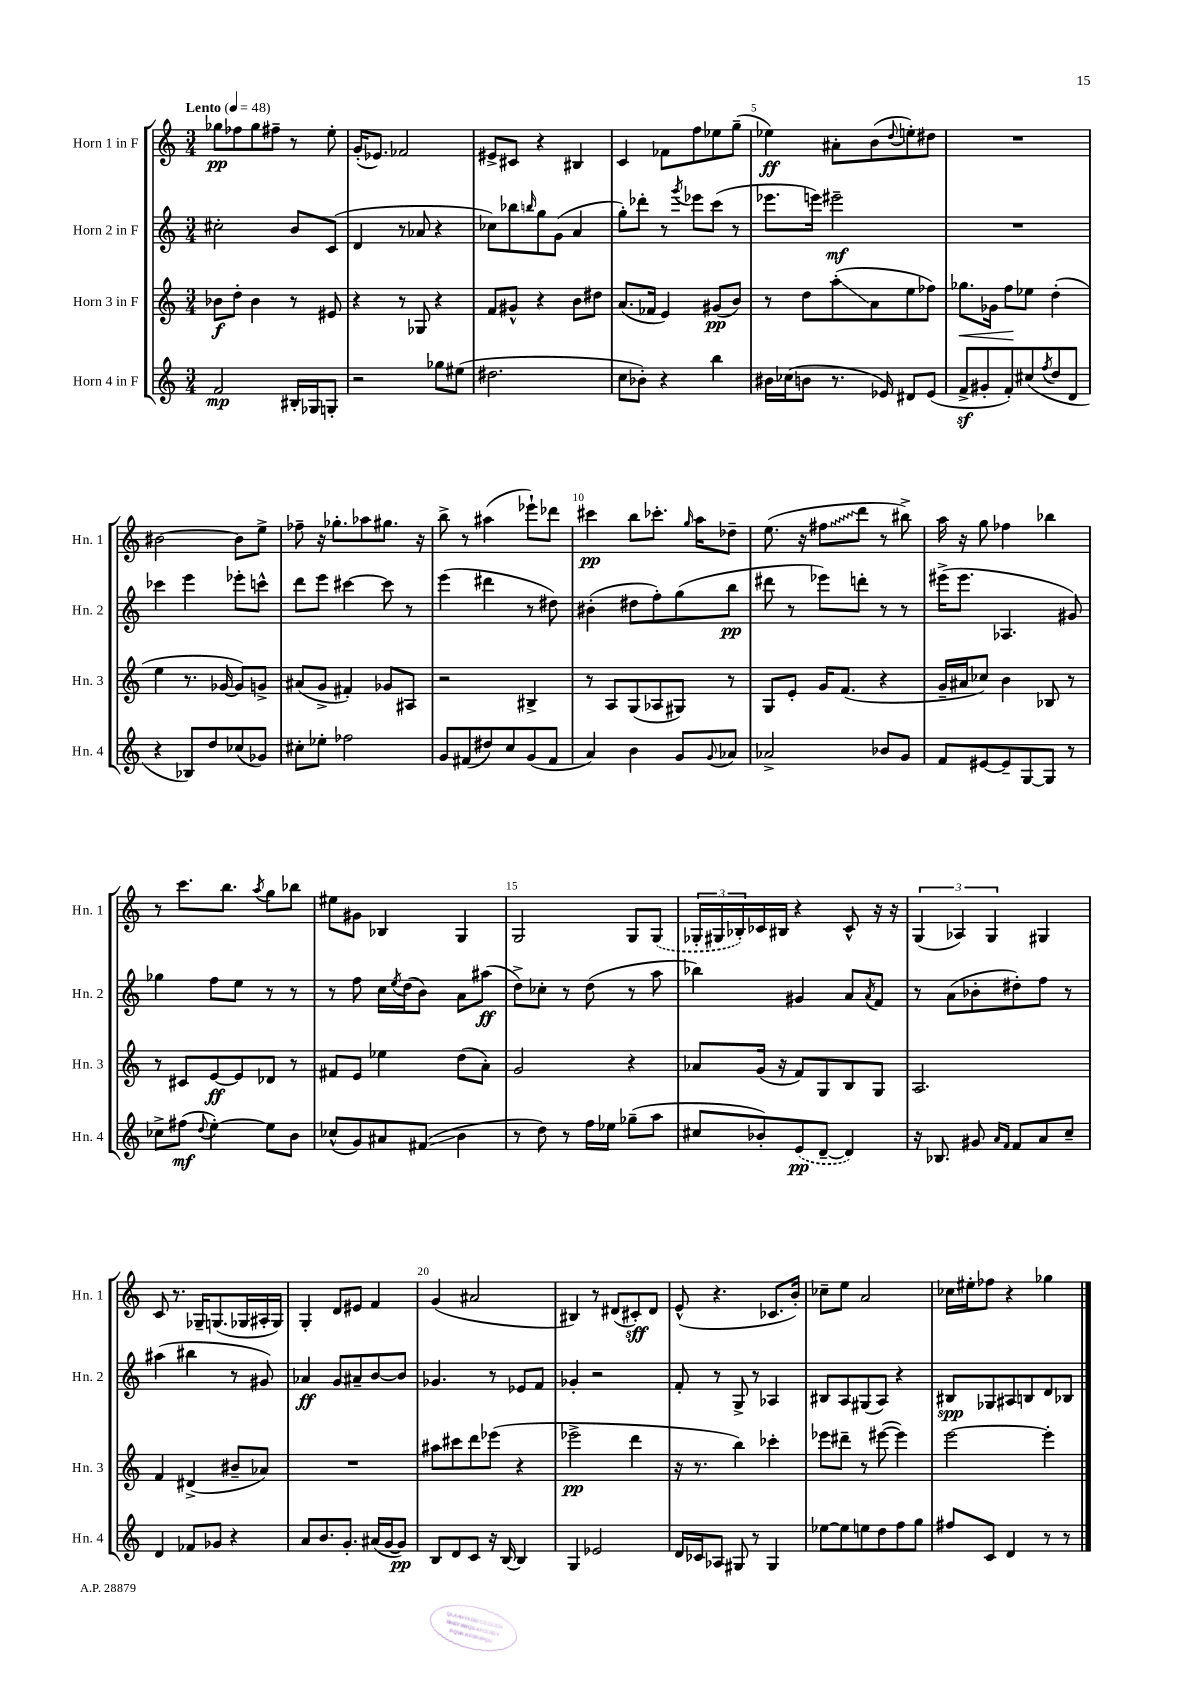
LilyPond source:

<<
\new StaffGroup <<
\new Staff = "s0" \with { instrumentName = "Horn 1 in F" shortInstrumentName = "Hn. 1" } {
    \clef treble \key c \major \numericTimeSignature \time 3/4 \tempo "Lento" 4 = 48
    ges''8\pp fes''8 ges''8 fis''8-- r8 e''8-. |
    g'16-.( ees'8.) fes'2 |
    eis'8-> cis'8 r4 bis4 |
    c'4 fes'8 f''8 ees''8 g''8--( |
    ees''4\ff) ais'8-. b'8( \appoggiatura { d''8 } e''8-.) dis''8 |
    R2. |
    bis'2~ bis'8 e''8-> |
    fes''8-- r16 ges''8.-. aes''8 gis''8. r16 |
    b''8-> r8 ais''4( ees'''8-!) des'''8 |
    cis'''4\pp b''8 ces'''8.-. \grace { g''16 } a''16 des''8-- |
    e''8.( r16 \once \override Glissando.style = #'zigzag fis''8\glissando d'''8 r8 bis''8->) |
    a''16 r16 g''8 fes''4 bes''4 |
    r8 c'''8. b''8. \acciaccatura { a''8 } g''8 bes''8 |
    eis''8 gis'8 bes4 g4 |
    g2 g8 \once \slurDashed g8( |
    \tuplet 3/2 { ges16-. gis16 bes16-.) } ces'16 bis16 r4 ces'8-^ r16 r16 |
    \tuplet 3/2 { g4( aes4) g4 } gis4 |
    c'8 r8. ges16-- g8.( ges16 ais16-. ges16) |
    g4-. d'8 eis'8 f'4 |
    g'4( ais'2 |
    bis4) r8 dis'8( cis'8-.\sff) dis'8 |
    e'8-^( r4. ces'8. b'16-.) |
    ces''8-- e''8 a'2 |
    ces''16 eis''16-. fes''8 r4 ges''4 \bar "|." |
}
\new Staff = "s1" \with { instrumentName = "Horn 2 in F" shortInstrumentName = "Hn. 2" } {
    \clef treble \key c \major \numericTimeSignature \time 3/4
    cis''2-. b'8 c'8( |
    d'4 r8 aes'8 r4 |
    ces''8) bes''8 \grace { b''16 } g''8 g'8( a'4 |
    g''8-.) des'''8-. r8 \acciaccatura { g'''8 } ees'''8 c'''8( r8 |
    ees'''8. e'''16) eis'''2--\mf |
    R2. |
    ces'''4 e'''4 ees'''8-. c'''8-^ |
    d'''8 e'''8 cis'''4~ cis'''8 r8 |
    e'''4( dis'''4 r8 dis''8) |
    bis'4-.( dis''8 f''8-.) g''8( b''8\pp |
    dis'''8 r8 ees'''8) d'''8-. r8 r8 |
    eis'''16->( eis'''8. aes4. gis'8) |
    ges''4 f''8 e''8 r8 r8 |
    r8 f''8 c''16 \acciaccatura { e''8 } d''16( b'8) a'8 ais''8\ff( |
    d''8->) ces''8-. r8 d''8( r8 a''8 |
    bes''4) gis'4 a'8 \acciaccatura { a'8 } f'8 |
    r8 a'8( bes'8-. dis''8-.) f''8 r8 |
    ais''4( bis''4 r8 gis'8) |
    aes'4\ff g'8 ais'8-- b'8~ b'8 |
    ges'4. r8 ees'8 f'8 |
    ges'4-. r2 |
    f'8-. r8 g8-> r8 aes4 |
    bis8 a8 gis8( a8) r4 |
    bis8\spp ges8 ais8 b8 d'8 bes8 \bar "|." |
}
\new Staff = "s2" \with { instrumentName = "Horn 3 in F" shortInstrumentName = "Hn. 3" } {
    \clef treble \key c \major \numericTimeSignature \time 3/4
    bes'8\f d''8-. bes'4 r8 eis'8 |
    r4 r8 ges8 r4 |
    f'8 gis'8-^ r4 b'8 dis''8 |
    a'8.( fes'16 e'4) gis'8\pp( b'8) |
    r8 d''8 a''8-.\glissando( a'8 e''8 fes''8) |
    ges''8.\< ges'16 f''8\! ees''8 d''4-.( |
    e''4 r8. ges'16~ ges'8) g'8-> |
    ais'8( g'8-> fis'4-.) ges'8 ais8 |
    r2 bis4-> |
    r8 a8 g8( aes8 gis8) r8 |
    g8 e'8-. g'16 f'8.( r4 |
    g'16-- ais'16 ces''8) b'4 bes8 r8 |
    r8 cis'8 e'8~\ff e'8 des'8 r8 |
    fis'8 e'8 ees''4 d''8( a'8-.) |
    g'2 r4 |
    aes'8 g'16( r16 f'8) g8 b8 g8 |
    a2. |
    f'4 dis'4->( bis'8-- aes'8) |
    R2. |
    ais''8 cis'''8 d'''8 ees'''8( r4 |
    ees'''2->\pp d'''4 |
    r16 r8. b''4) ces'''4-. |
    ees'''8 dis'''8-- r8 eis'''8~( eis'''4) |
    e'''2~ e'''4-. \bar "|." |
}
\new Staff = "s3" \with { instrumentName = "Horn 4 in F" shortInstrumentName = "Hn. 4" } {
    \clef treble \key c \major \numericTimeSignature \time 3/4
    f'2\mp bis16-. ges16 g8-. |
    r2 ges''8 eis''8( |
    dis''2. |
    c''8 bes'8-.) r4 b''4 |
    bis'16 ces''16( b'8 r8. ees'16) dis'8 ees'8( |
    f'8->\sf gis'8-. f'8-.) cis''8( \acciaccatura { f''8 } d''8 d'8 |
    r4 bes8) d''8 ces''8( ges'8) |
    cis''8-. ees''8-. fes''2 |
    g'8 fis'8( dis''8) c''8 g'8( fis'8 |
    a'4) b'4 g'8 \appoggiatura { g'8 } aes'8 |
    aes'2-> bes'8 g'8 |
    f'8 eis'8~ eis'8-- g8~ g8 r8 |
    ces''8-> fis''8\mf( \appoggiatura { d''8 } e''4~-.) e''8 b'8 |
    ces''8-^( g'8) ais'8 fis'8\glissando( b'4 |
    r8 d''8) r8 f''16 ees''16 ges''8--( a''8 |
    cis''8 bes'8-.) \once \slurDashed e'8\pp( d'8~-- d'4) |
    r16 bes8. gis'8 \grace { a'16 f'16 } f'8 a'8 c''8-- |
    d'4 fes'8 ges'8 r4 |
    a'8 b'8. g'8.-. ais'16( g'16~ g'8\pp) |
    b8 d'8 c'8 r16 b16~ b4 |
    g4 ees'2 |
    d'16 ces'16 aes8 gis8 r8 gis4 |
    ees''8~ ees''8 e''8 d''8 f''8 g''8 |
    fis''8 c'8 d'4 r8 r8 \bar "|." |
}
>>
>>
\layout { \context { \Score \override BarNumber.break-visibility = ##(#f #t #t) barNumberVisibility = #(every-nth-bar-number-visible 5) } }
